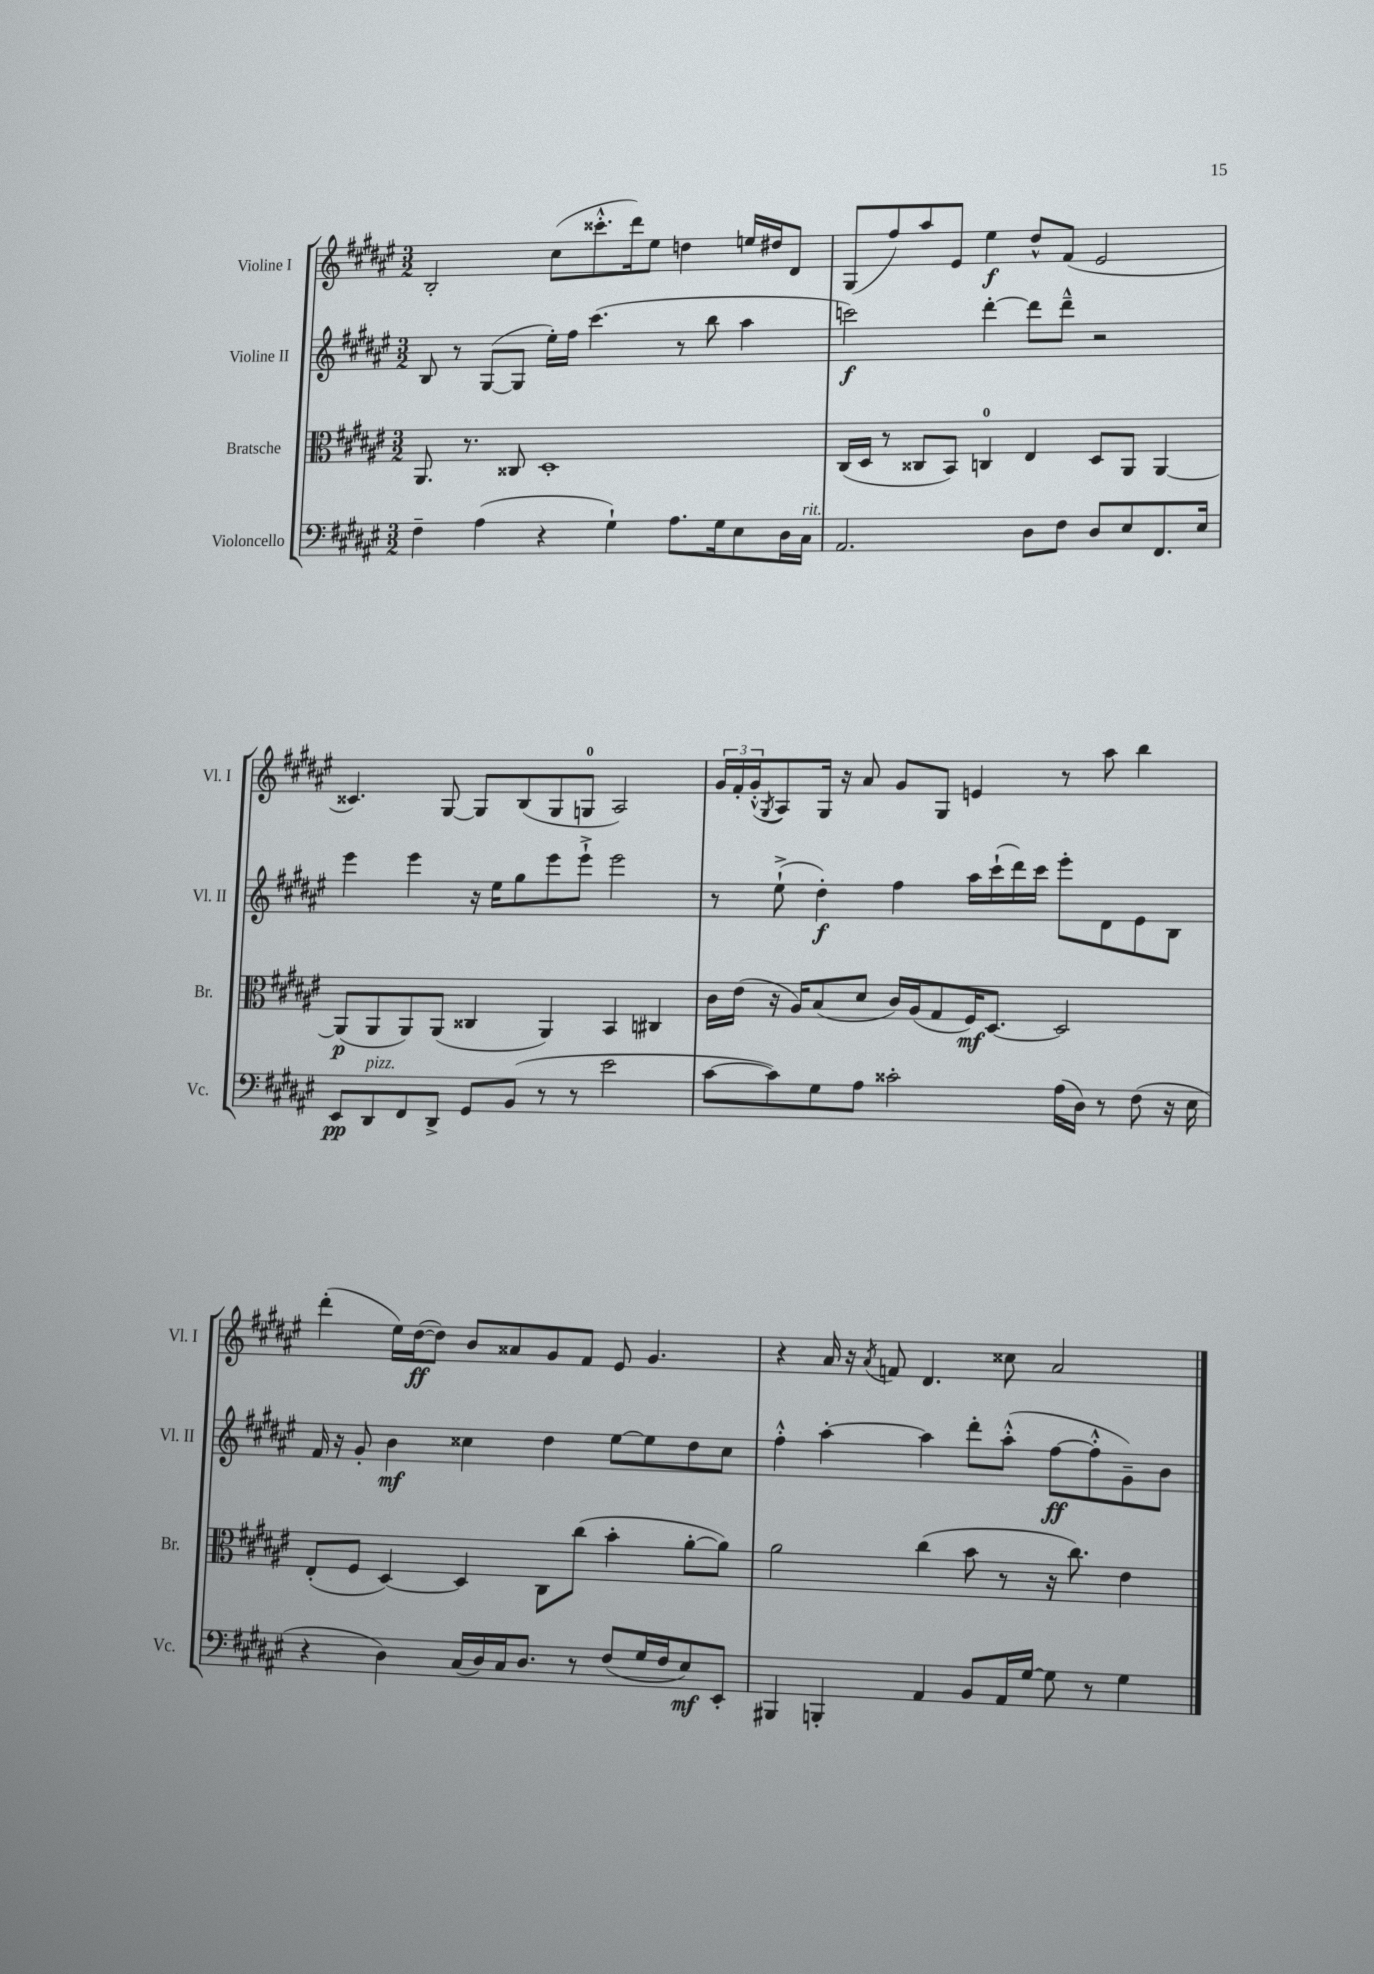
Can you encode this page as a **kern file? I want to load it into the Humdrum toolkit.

**kern	**kern	**kern	**kern
*staff4	*staff3	*staff2	*staff1
*clefF4	*clefC3	*clefG2	*clefG2
*k[f#c#g#d#a#e#]	*k[f#c#g#d#a#e#]	*k[f#c#g#d#a#e#]	*k[f#c#g#d#a#e#]
*M3/2	*M3/2	*M3/2	*M3/2
4F#~	8.AA#	8B	2B'
.	.	8r	.
.	8.r	.	.
(4A#	.	([8G#	.
.	8C##	8G#]	.
4r	1D#'	16ee#')	(8cc#
.	.	16ff#	.
.	.	(4.ccc#	8.ccc##'^^
4G#`)	.	.	.
.	.	.	16ddd#)
.	.	.	8ee#
8.A#	.	8r	4dd
.	.	8bb	.
16G#	.	.	.
8E#	.	4aa#	16ee
.	.	.	16dd#
16D#	.	.	8d#
16C#	.	.	.
=	=	=	=
2.AA#	(16C#	2ccc)	(8G#
.	16D#	.	.
.	8r	.	8ff#)
.	8C##	.	8aa#
.	8BB)	.	8e#
.	4C	[4ddd#'	4ee#
8D#	4E#	8ddd#]	8dd#^^
8F#	.	8ddd#~^^	(8f#
8D#	8D#	2r	2e#
8E#	8AA#	.	.
8.FF#	[4AA#	.	.
16E#	.	.	.
=	=	=	=
8EE#	(8AA#]	4eee#	4.c##)
8DD#	8AA#	.	.
8FF#	8AA#)	4eee#	.
8DD#^	(8AA#	.	[8G#
8GG#	4C##	16r	8G#]
.	.	16ee#	.
(8BB	.	8gg#	(8B
8r	4AA#)	8eee#	8G#
8r	.	8eee#`^	8G
2e#	4BB	2eee#	2A#)
.	4C#	.	.
=	=	=	=
[8c#	16c#	8r	24g#
.	.	.	24f#'
.	(16e#	.	.
.	.	.	(24g#'^^
.	.	.	8qG#
8c#])	16r	(8ee#`^	8A#)
.	16A#)	.	.
8G#	(8B	4dd#')	16G#
.	.	.	16r
8A#	8d#	.	8a#
2c##'	16c#)	4ff#	8g#
.	(16A#	.	.
.	8G#	.	8G#
.	16F#)	16aa#	4e
.	[8.D#	(16ccc#`	.
.	.	16ddd#)	.
.	.	16ccc#	.
(16A#	2D#]	8eee#'	8r
16D#)	.	.	.
8r	.	8d#	8aa#
(8F#	.	8e#	4bb
16r	.	8B	.
16E#	.	.	.
=	=	=	=
4r	(8E#'	16f#	(4ddd#'
.	.	16r	.
.	8F#	8g#'	.
4D#)	[4D#)	4b	16ee#)
.	.	.	([16dd#
.	.	.	8dd#])
(16C#	4D#]	4cc##	8b
16D#)	.	.	.
16C#	.	.	8a##
8.D#	.	.	.
.	8C#	4dd#	8g#
8r	(8cc#	.	8f#
(8F#	4b'	[8ee#	8e#
16G#	.	8ee#]	4.g#
16F#	.	.	.
8E#)	[8a#'	8dd#	.
8EE#'	8a#])	8cc##	.
=	=	=	=
4BBB#	2a#	4ff#'^^	4r
4BBB'	.	[4aa#'	16a#
.	.	.	16r
.	.	.	8qa#
.	.	.	8f
4AA#	(4cc#	4aa#]	4.d#
8BB	8b	8ddd#'	.
16AA#	8r	(8aa#'^^	8cc##
[16G#	.	.	.
8G#]	16r	[8ff#	2a#
.	8.cc#)	.	.
8r	.	8ff#'^^]	.
4G#	4e#	8g#~)	.
.	.	8b	.
==	==	==	==
*-	*-	*-	*-
